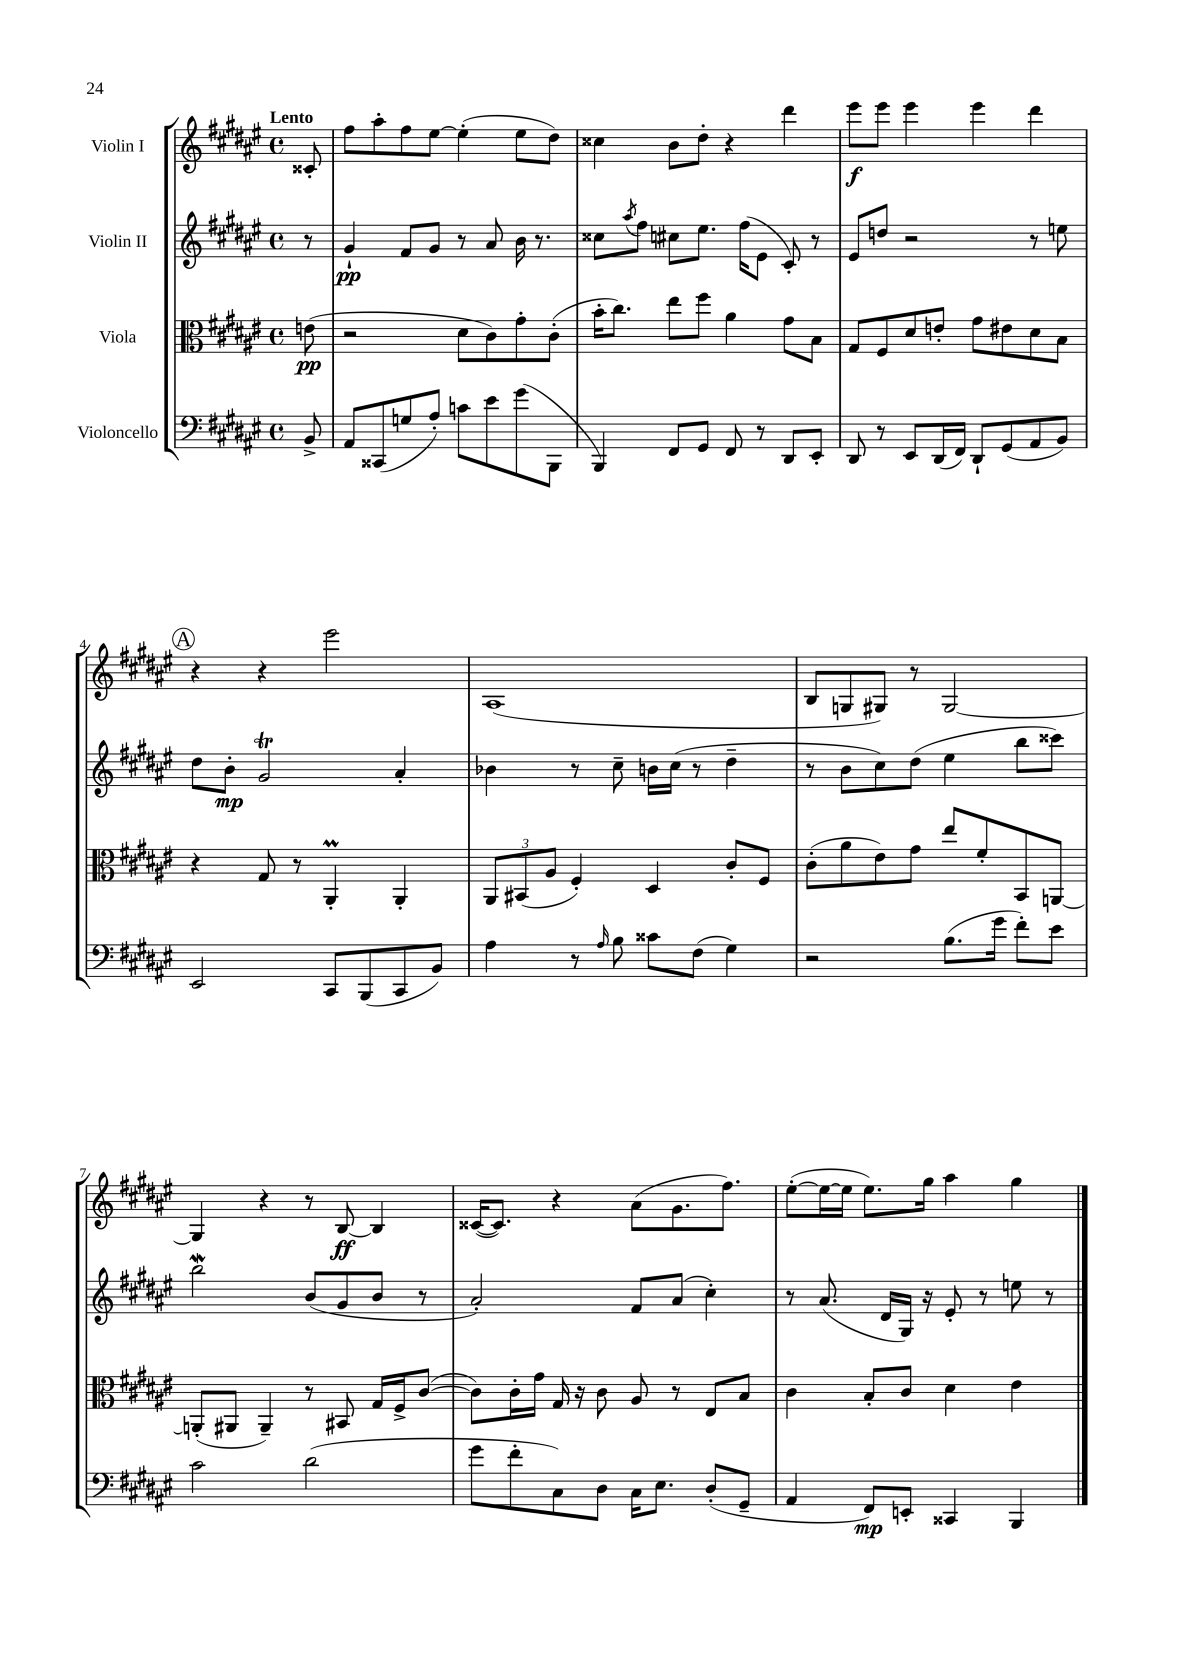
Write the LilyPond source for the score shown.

<<
\new StaffGroup <<
\new Staff = "s0" \with { instrumentName = "Violin I" } {
    \clef treble \key fis \major \defaultTimeSignature \time 4/4 \partial 8 \tempo "Lento"
    cisis'8-. |
    fis''8 ais''8-. fis''8 eis''8~ eis''4-.( eis''8 dis''8) |
    cisis''4 b'8 dis''8-. r4 dis'''4 |
    eis'''8\f eis'''8 eis'''4 eis'''4 dis'''4 |
    \mark \markup { \circle "A" } r4 r4 eis'''2 |
    ais1( |
    b8 g8 gis8) r8 gis2~ |
    gis4 r4 r8 b8~\ff b4 |
    cisis'16~( cisis'8.) r4 ais'8( gis'8. fis''8.) |
    eis''8~-.( eis''16~ eis''16 eis''8.) gis''16 ais''4 gis''4 \bar "|." |
}
\new Staff = "s1" \with { instrumentName = "Violin II" } {
    \clef treble \key fis \major \defaultTimeSignature \time 4/4 \partial 8
    r8 |
    gis'4-!\pp fis'8 gis'8 r8 ais'8 b'16 r8. |
    cisis''8 \acciaccatura { ais''8 } fis''8 cis''8 eis''8. fis''16( eis'8 cis'8-.) r8 |
    eis'8 d''8 r2 r8 e''8 |
    \mark \markup { \circle "A" } dis''8 b'8-.\mp gis'2\trill ais'4-. |
    bes'4 r8 cis''8-- b'16 cis''16( r8 dis''4-- |
    r8 b'8 cis''8) dis''8( eis''4 b''8 cisis'''8) |
    b''2\mordent b'8( gis'8 b'8 r8 |
    ais'2-.) fis'8 ais'8( cis''4-.) |
    r8 ais'8.( dis'16 gis16) r16 eis'8-. r8 e''8 r8 \bar "|." |
}
\new Staff = "s2" \with { instrumentName = "Viola" } {
    \clef alto \key fis \major \defaultTimeSignature \time 4/4 \partial 8
    e'8\pp( |
    r2 dis'8 cis'8) gis'8-. cis'8-.( |
    b'16-. cis''8.) eis''8 fis''8 ais'4 gis'8 b8 |
    gis8 fis8 dis'8 e'8-. gis'8 eis'8 dis'8 b8 |
    \mark \markup { \circle "A" } r4 gis8 r8 ais,4-.\prall ais,4-. |
    \tuplet 3/2 { ais,8 bis,8( ais8 } fis4-.) dis4 cis'8-. fis8 |
    cis'8-.( ais'8 eis'8) gis'8 eis''8 fis'8-. b,8 a,8~ |
    a,8-.( ais,8 ais,4--) r8 bis,8 gis16 fis16-> cis'8~( |
    cis'8) cis'16-. gis'16 gis16 r16 cis'8 ais8 r8 eis8 b8 |
    cis'4 b8-. cis'8 dis'4 eis'4 \bar "|." |
}
\new Staff = "s3" \with { instrumentName = "Violoncello" } {
    \clef bass \key fis \major \defaultTimeSignature \time 4/4 \partial 8
    b,8-> |
    ais,8 cisis,8( g8 ais8-.) c'8 eis'8 gis'8( b,,8 |
    b,,4) fis,8 gis,8 fis,8 r8 dis,8 eis,8-. |
    dis,8 r8 eis,8 dis,16( fis,16) dis,8-! gis,8( ais,8 b,8) |
    \mark \markup { \circle "A" } eis,2 cis,8 b,,8( cis,8 b,8) |
    ais4 r8 \grace { ais16 } b8 cisis'8 fis8( gis4) |
    r2 b8.( gis'16 fis'8-.) eis'8 |
    cis'2 dis'2( |
    gis'8 fis'8-. cis8) dis8 cis16 eis8. dis8-.( gis,8-- |
    ais,4 fis,8\mp) e,8-. cisis,4 b,,4 \bar "|." |
}
>>
>>
